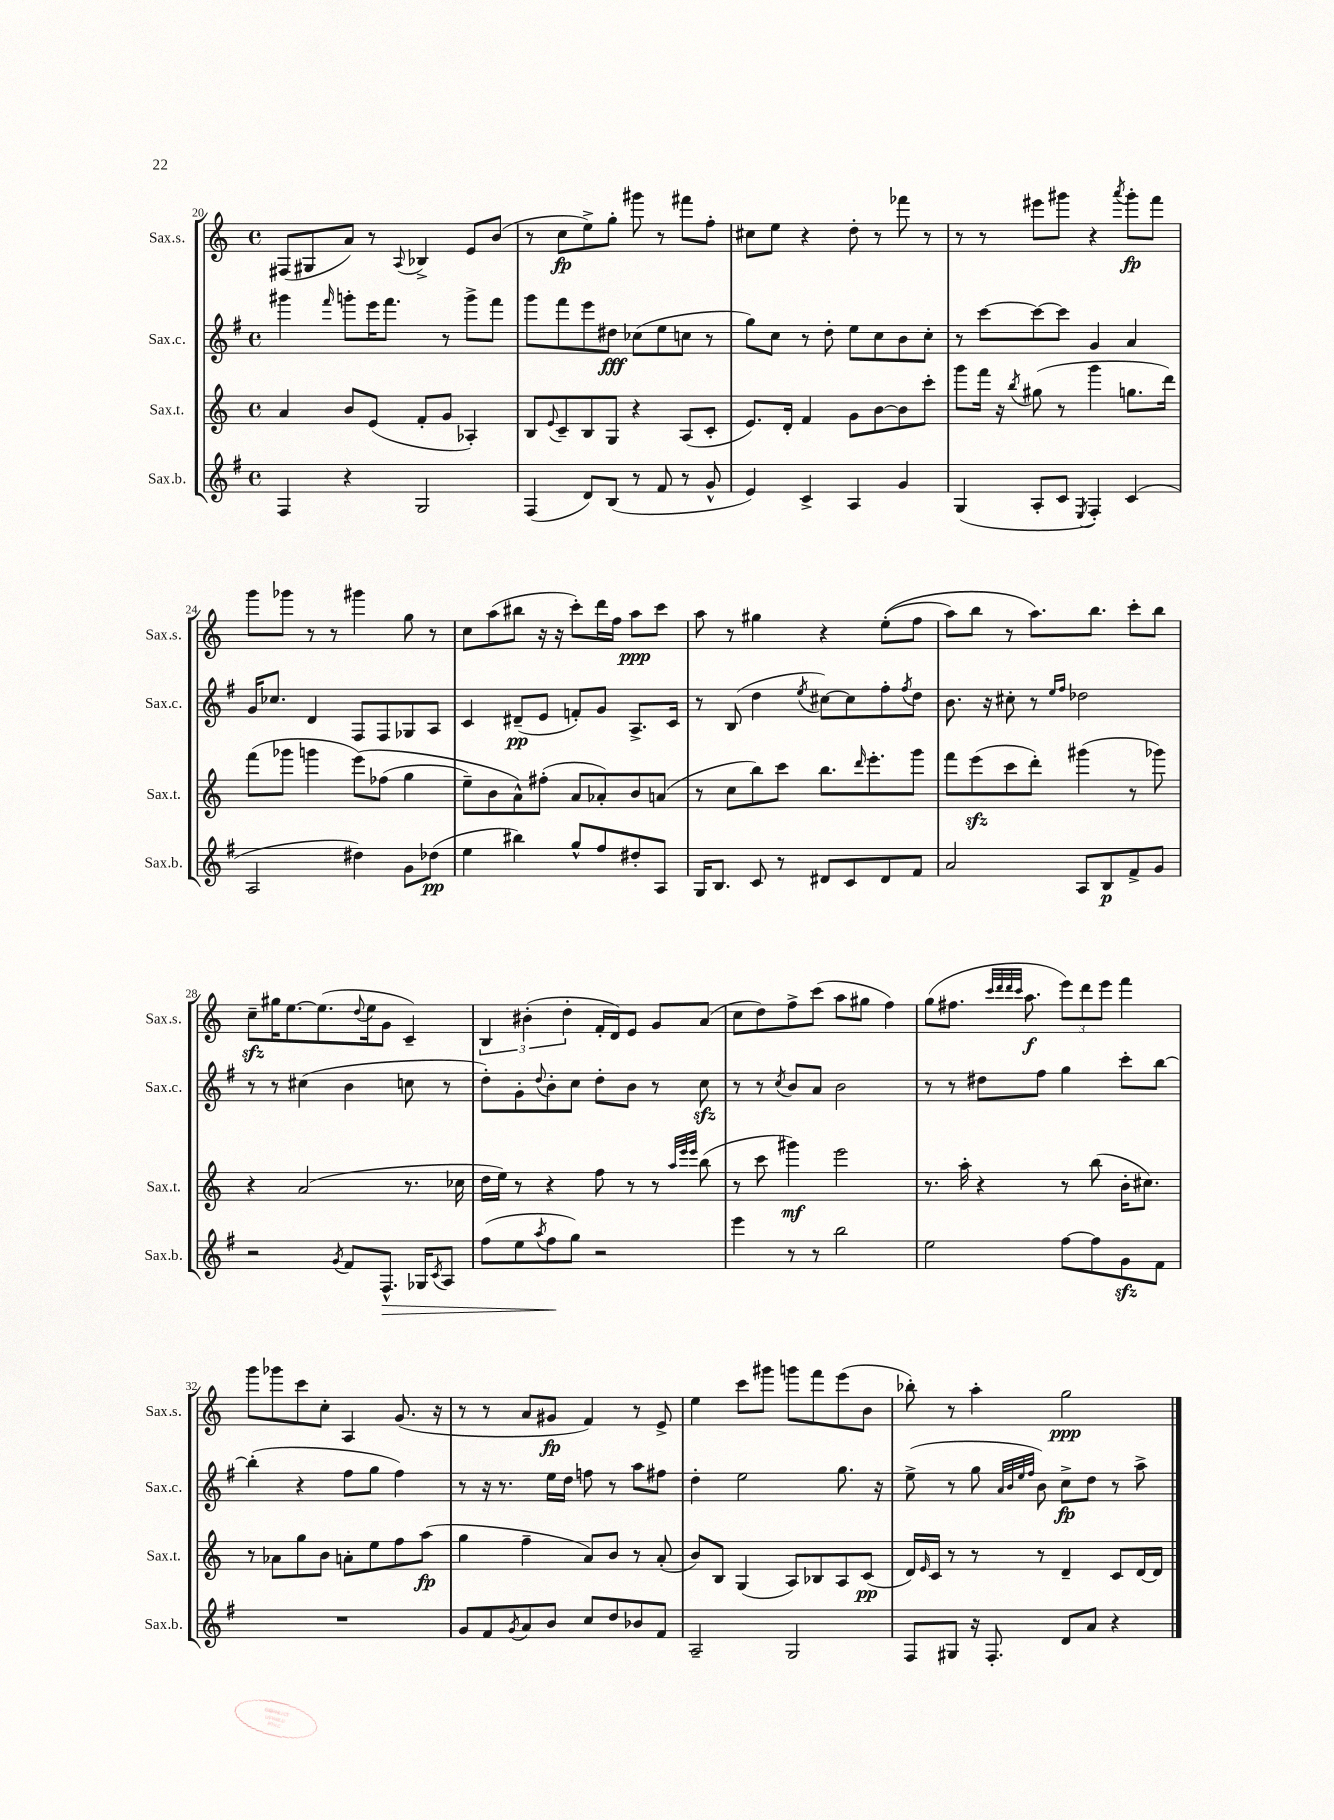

**kern	**dynam	**kern	**dynam	**kern	**dynam	**kern	**dynam
*part4	*part4	*part3	*part3	*part2	*part2	*part1	*part1
*staff4	*staff4	*staff3	*staff3	*staff2	*staff2	*staff1	*staff1
*I"Sax.b.	*	*I"Sax.t.	*	*I"Sax.c.	*	*I"Sax.s.	*
*I'Sax.b.	*	*I'Sax.t.	*	*I'Sax.c.	*	*I'Sax.s.	*
*clefG2	*	*clefG2	*	*clefG2	*	*clefG2	*
*k[f#]	*	*k[]	*	*k[f#]	*	*k[]	*
*M4/4	*	*M4/4	*	*M4/4	*	*M4/4	*
*met(c)	*	*met(c)	*	*met(c)	*	*met(c)	*
=20	=20	=20	=20	=20	=20	=20	=20
4F#/	.	4a/	.	4ggg#X\	.	(8F#X/L	.
.	.	.	.	.	.	8G#X/	.
.	.	.	.	16qqfff#/	.	.	.
4r	.	8b/L	.	8gggn'\L	.	8a/J)	.
.	.	(8e/J	.	16eee\K	.	8r	.
.	.	.	.	8.fff#\J	.	.	.
.	.	.	.	.	.	8qqA/	.
2G/	.	8f'/L	.	.	.	4B-X^/	.
.	.	8g/J	.	8r	.	.	.
.	.	4A-X'/)	.	8ggg^\L	.	8e/L	.
.	.	.	.	8fff#\J	.	(8b/J	.
=21	=21	=21	=21	=21	=21	=21	=21
(4F#/	.	8B/L	.	8ggg\L	.	8r	.
.	.	8qqe/	.	.	.	.	.
.	.	8c~/	.	8fff#\	.	8cc\L	fp
8d/L)	.	8B/	.	8eee\	.	8ee^\)	.
(8B/J	.	8G/J	.	8dd#X\J	fff	8gg'\J	.
8r	.	4r	.	(8cc-X\L	.	8ggg#X\	.
8f#/	.	.	.	8ee\	.	8r	.
8r	.	(8A/L	.	8ccn\J	.	8fff#X\L	.
8g^^/	.	8c'/J	.	8r	.	8ff'\J	.
=22	=22	=22	=22	=22	=22	=22	=22
4e/)	.	8.e/L)	.	8gg\L)	.	8cc#X\L	.
.	.	.	.	8cc\J	.	8ee\J	.
.	.	16d'/Jk	.	.	.	.	.
4c^/	.	4f/	.	8r	.	4r	.
.	.	.	.	8dd'\	.	.	.
4A/	.	8g\L	.	8ee\L	.	8dd'\	.
.	.	[8b\	.	8cc\	.	8r	.
4g/	.	8b\]	.	8b\	.	8fff-X\	.
.	.	8ccc'\J	.	8cc'\J	.	8r	.
=23	=23	=23	=23	=23	=23	=23	=23
(4G/	.	8ggg\L	.	8r	.	8r	.
.	.	16fff\Jk	.	[8ccc\L	.	8r	.
.	.	16r	.	.	.	.	.
.	.	8qbb/	.	.	.	.	.
8A'/L	.	(8gg#X\	.	8ccc\_	.	8eee#X\L	.
8c/J	.	8r	.	8ccc\J]	.	8ggg#X\J	.
8qE/	.	.	.	.	.	.	.
4F#'/)	.	4ggg\	.	4g/	.	4r	.
.	.	.	.	.	.	8qaaa/	.
(4c/	.	8.ggn\L	.	4a/	.	8ggg#'\L	fp
.	.	.	.	.	.	8fff\J	.
.	.	16ddd\Jk)	.	.	.	.	.
!!LO:LB:g=z
=24	=24	=24	=24	=24	=24	=24	=24
2A/	.	(8fff\L	.	16g/KL	.	8ggg\L	.
.	.	.	.	8.cc-X/J	.	.	.
.	.	8ggg-X\J	.	.	.	8ggg-X\J	.
.	.	4gggn\	.	4d/	.	8r	.
.	.	.	.	.	.	8r	.
4dd#X\)	.	(8eee\L)	.	8F#/L	.	4ggg#X\	.
.	.	(8ff-X\J	.	8F#/	.	.	.
8g\L	.	4gg\	.	8G-X/	.	8gg\	.
(8dd-X\J	pp	.	.	8A/J	.	8r	.
=25	=25	=25	=25	=25	=25	=25	=25
4ee\	.	8ee~\L)	.	4c/	.	8cc\L	.
.	.	8b\	.	.	.	(8aa\	.
4bb#X\)	.	8a^^\)	.	(8d#X~/L	pp	8bb#X\J	.
.	.	(8ff#X'\J	.	8e/J	.	16r	.
.	.	.	.	.	.	16r	.
8gg^^/L	.	8a/L	.	8fn'/L)	.	8ccc'\L)	.
8ff#/	.	8a-X'/)	.	8g/J	.	16ddd\L	.
.	.	.	.	.	.	16ff\JJ	.
8dd#X'/	.	8b/	.	8.A^/L	.	8aa\L	ppp
8A/J	.	(8an/J	.	.	.	8ccc\J	.
.	.	.	.	16c/Jk	.	.	.
=26	=26	=26	=26	=26	=26	=26	=26
16G/KL	.	8r	.	8r	.	8aa\	.
8.B/J	.	.	.	.	.	.	.
.	.	8cc\L	.	(8B/	.	8r	.
8c/	.	8bb\)	.	4dd\	.	4gg#X\	.
8r	.	8ccc\J	.	.	.	.	.
.	.	.	.	8qee/	.	.	.
8d#X/L	.	8.bb\L	.	[8cc#X\L)	.	4r	.
8c/	.	.	.	8cc#\]	.	.	.
.	.	16qqddd/	.	.	.	.	.
.	.	8.eee'\	.	.	.	.	.
8d#/	.	.	.	8ff#'\	.	((8ee'\L	.
.	.	.	.	8qff#/	.	.	.
8f#/J	.	8ggg\J	.	8dd\J	.	8ff\J	.
=27	=27	=27	=27	=27	=27	=27	=27
2a/	.	8fff\L	.	8.b\	.	8aa\L)	.
.	.	(8eeezz\	.	.	.	8bb\J	.
.	.	.	.	16r	.	.	.
.	.	8ccc\	.	8cc#X'\	.	8r	.
.	.	8ddd'\J)	.	8r	.	8.aa\L)	.
.	.	.	.	16qqee/LL	.	.	.
.	.	.	.	16qqff#/JJ	.	.	.
8A/L	.	(4ggg#X\	.	2dd-X\	.	.	.
.	.	.	.	.	.	8.bb\J	.
8B/	p	.	.	.	.	.	.
8f#^/	.	8r	.	.	.	8ccc'\L	.
8g/J	.	8ggg-X\)	.	.	.	8bb\J	.
!!LO:LB:g=z
=28	=28	=28	=28	=28	=28	=28	=28
2r	.	4r	.	8r	.	8cczz~\L	.
.	.	.	.	8r	.	16gg#X\K	.
.	.	.	.	.	.	[8.ee\	.
.	.	(2a/	.	(4cc#X\	.	.	.
.	.	.	.	.	.	(8.ee\]	.
8qg/	.	.	.	.	.	.	.
8f#/L	.	.	.	4b\	.	.	.
.	.	.	.	.	.	8qqdd/	.
.	.	.	.	.	.	16ee\k	.
!	!LO:HP:b	!	!	!	!	!	!
8.F#^^/J	>	.	.	.	.	8g\J	.
.	.	8.r	.	8ccn\	.	4c~/)	.
16G-X/KL	.	.	.	.	.	.	.
8qc/	.	.	.	.	.	.	.
8A/J	.	.	.	8r	.	.	.
.	.	16cc-X\	.	.	.	.	.
=29	=29	=29	=29	=29	=29	=29	=29
(8ff#\L	.	16dd\LL	.	8dd'\L)	.	6B/	.
.	.	16ee\JJ)	.	.	.	.	.
8ee\	.	8r	.	8g'\	.	.	.
.	.	.	.	.	.	(6b#X'\	.
8qaa/	.	.	.	8qqdd/	.	.	.
8ff#\	.	4r	.	8b'\	.	.	.
.	.	.	.	.	.	6dd'\	.
8gg\J)	]	.	.	8cc\J	.	.	.
2r	.	8ff\	.	8dd'\L	.	16f'/LL	.
.	.	.	.	.	.	16d/J)	.
.	.	8r	.	8b\J	.	8e/J	.
.	.	8r	.	8r	.	8g/L	.
.	.	32qqaa/LLL	.	.	.	.	.
.	.	32qqeee/	.	.	.	.	.
.	.	32qqeee/JJJ	.	.	.	.	.
.	.	(8bb\	.	8cczz\	.	(8a/J	.
=30	=30	=30	=30	=30	=30	=30	=30
4eee\	.	8r	.	8r	.	8cc\L	.
.	.	8ccc\	.	8r	.	8dd\)	.
.	.	.	.	8qcc/	.	.	.
8r	.	4ggg#X\)	mf	8b/L	.	8ff^\	.
8r	.	.	.	8a/J	.	(8ccc\J	.
2bb\	.	2eee\	.	2b\	.	8aa\L	.
.	.	.	.	.	.	8gg#X\J	.
.	.	.	.	.	.	4ff\)	.
=31	=31	=31	=31	=31	=31	=31	=31
2ee\	.	8.r	.	8r	.	(8gg\L	.
.	.	.	.	8r	.	8.ff#X\J	.
.	.	16aa'\	.	.	.	.	.
.	.	4r	.	8dd#X\L	.	.	.
.	.	.	.	.	.	32qqccc/LLL	.
.	.	.	.	.	.	32qqddd/	.
.	.	.	.	.	.	32qqddd/	.
.	.	.	.	.	.	32qqccc/JJJ	.
.	.	.	.	.	.	8.aa\	f
.	.	.	.	8ff#\J	.	.	.
[8ff#\L	.	8r	.	4gg\	.	12eee\L)	.
.	.	.	.	.	.	12ddd\	.
8ff#\]	.	(8bb\	.	.	.	.	.
.	.	.	.	.	.	12eee\J	.
8gzz\	.	16b'\KL	.	8ccc'\L	.	4fff\	.
.	.	8.cc#X\J)	.	.	.	.	.
8f#\J	.	.	.	[8bb\J	.	.	.
!!LO:LB:g=z
=32	=32	=32	=32	=32	=32	=32	=32
1r	.	8r	.	(4bb'\]	.	8ggg\L	.
.	.	8a-X\L	.	.	.	8ggg-X\	.
.	.	8gg\	.	4r	.	8ccc\	.
.	.	8b\J	.	.	.	8cc'\J	.
.	.	8an'\L	.	8ff#\L	.	4A/	.
.	.	8ee\	.	8gg\J	.	.	.
.	.	8ff\	.	4ff#\)	.	(8.g/	.
.	.	(8aa\J	fp	.	.	.	.
.	.	.	.	.	.	16r	.
=33	=33	=33	=33	=33	=33	=33	=33
8g/L	.	4gg\	.	8r	.	8r	.
8f#/	.	.	.	16r	.	8r	.
.	.	.	.	8.r	.	.	.
8qg/	.	.	.	.	.	.	.
8a/	.	4ff~\	.	.	.	8a/L	.
8b/J	.	.	.	16ee\LL	.	8g#X/J	fp
.	.	.	.	16dd\JJ	.	.	.
8cc/L	.	8a/L)	.	8ffn\	.	4f/)	.
8dd/	.	8b/J	.	8r	.	.	.
8b-X/	.	8r	.	8aa\L	.	8r	.
8f#/J	.	(8a'/	.	8ff#X\J	.	8e^/	.
=34	=34	=34	=34	=34	=34	=34	=34
2A~/	.	8b/L)	.	4dd'\	.	4ee\	.
.	.	8B/J	.	.	.	.	.
.	.	(4G/	.	2ee\	.	8ccc\L	.
.	.	.	.	.	.	8ggg#X\J	.
2G/	.	8A/L)	.	.	.	8gggn\L	.
.	.	8B-X/	.	.	.	8fff\	.
.	.	8A/	.	8.gg\	.	(8eee\	.
.	.	(8c/J	pp	.	.	8b\J	.
.	.	.	.	16r	.	.	.
=35	=35	=35	=35	=35	=35	=35	=35
8F#/L	.	16d/LL)	.	(8ee^\	.	8bb-X'\)	.
.	.	16qqe/	.	.	.	.	.
.	.	16c/JJ	.	.	.	.	.
8G#X/J	.	8r	.	8r	.	8r	.
16r	.	8r	.	8gg\	.	4aa'\	.
8.F#'/	.	.	.	.	.	.	.
.	.	.	.	32qqa/LLL	.	.	.
.	.	.	.	32qqb/	.	.	.
.	.	.	.	32qqee/	.	.	.
.	.	.	.	32qqff#/JJJ	.	.	.
.	.	8r	.	8b\)	.	.	.
8d/L	.	4d~/	.	8cc^\L	fp	2gg\	ppp
8a/J	.	.	.	8dd\J	.	.	.
4r	.	8c/L	.	8r	.	.	.
.	.	[16d/L	.	8aa^\	.	.	.
.	.	16d/JJ]	.	.	.	.	.
==	==	==	==	==	==	==	==
*-	*-	*-	*-	*-	*-	*-	*-
